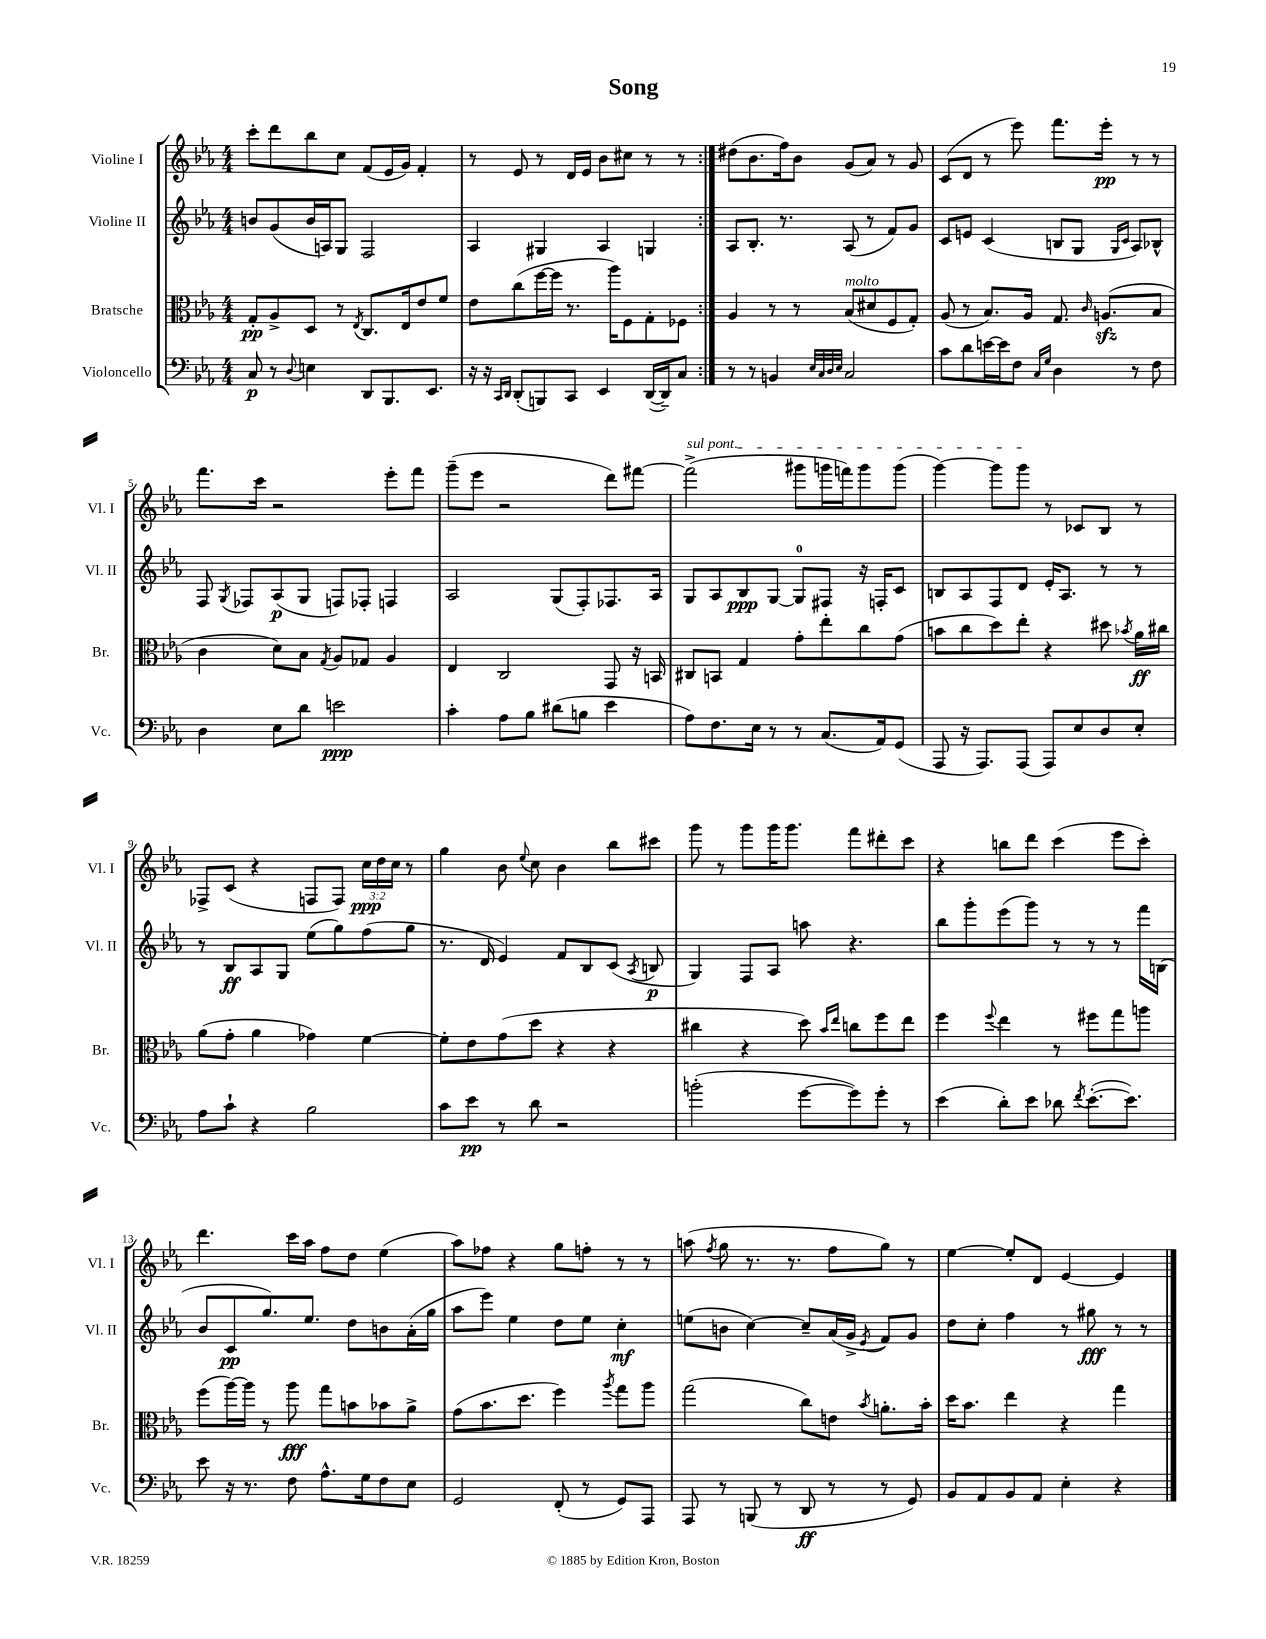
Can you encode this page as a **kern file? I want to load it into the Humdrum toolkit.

**kern	**kern	**kern	**kern
*staff4	*staff3	*staff2	*staff1
*clefF4	*clefC3	*clefG2	*clefG2
*k[b-e-a-]	*k[b-e-a-]	*k[b-e-a-]	*k[b-e-a-]
*M4/4	*M4/4	*M4/4	*M4/4
8C/	8G'/L	8b/L	8ccc'\L
8r	8A-^/	(8g/	8ddd\
8qqD/	.	.	.
4E\	8D/J	16b/L	8bb-\
.	.	16A/J)	.
.	8r	8G/J	8cc\J
.	8qE-/	.	.
8DD/L	8.C/L	2F/	(8f/L
8.BBB-/	.	.	16e-/L
.	16E-/k	.	16g/JJ)
.	8e-/	.	4f'/
8.EE-/J	.	.	.
.	8f/J	.	.
=	=	=	=
16r	8e-\L	4A-/	8r
16r	.	.	.
16qqCC/LL	.	.	.
16qqDD/JJ	.	.	.
(8DD'/L	(8cc\	.	8e-/
8BBB/)	[16ff\L	4G#/	8r
.	16ff\]JJ	.	.
8CC/J	8.r	.	16d/LL
.	.	.	16e-/JJ
4EE-/	.	4A-/	8b-\L
.	16aa-\LK)	.	.
.	8F\	.	8cc#\J
([16DD/LL	8G'\	4G/	8r
16DD~/]J)	.	.	.
8C/J	8F-\J	.	8r
=:|!	=:|!	=:|!	=:|!
8r	4A-/	8A-/L	(8dd#\L
8r	.	8.B-'/J	8.b-\
4BB/	8r	.	.
.	.	8.r	16ff\k)
.	8r	.	8b-\J
32qqE-/LLL	.	.	.
32qqC/	.	.	.
32qqD/	.	.	.
32qqE-/JJJ	.	.	.
2C/	(8B-/L	(8A-/	(8g/L
.	8d#/	8r	8a-/J)
.	8F/	8f/L)	8r
.	8G'/J)	8g/J	8g/
=	=	=	=
8c\L	(8A-/	8c/L	(8c/L
8d\	8r	8e/J	8d/J
[16e\L	8.B-/L)	(4c/	8r
16e\]J	.	.	.
8F\J	.	.	8eee-\)
.	16A-/Jk	.	.
16qqC/LL	.	.	.
16qqG/JJ	.	.	.
4D\	8.G/	8B/L	8.fff\L
.	.	8G/J	.
.	16qqc/	.	.
.	(8.A/L	.	16eee-'\Jk
.	.	16qqG/LL	.
.	.	16qqc/JJ	.
8r	.	8A-/L)	8r
8F\	8B-/J	8B-^^/J	8r
=	=	=	=
4D\	4c\	8F/	8.fff\L
.	.	8qG/	.
.	.	8F-/L	.
.	.	.	16ccc\Jk
8E-\L	8d\L)	(8A-/	2r
8d\J	8B-\J	8G/J	.
.	8qG/	.	.
2e\	8A-/L	8F/L)	.
.	8G-/J	8F-'/J	.
.	4A-/	4F/	8eee-'\L
.	.	.	8fff\J
=	=	=	=
4c'\	4E-/	2A-/	(8ggg~\L
.	.	.	8eee-\J
8A-\L	2C/	.	2r
8B-\J	.	.	.
(8d#\L	.	(8G/L	.
8B\J	.	8F'/)	.
4e-\	8GG/	8.F-/	8ddd\L)
.	16r	.	[8fff#\J
.	16BB/	16A-/Jk	.
=	=	=	=
8A-\L)	8C#/L	8G/L	(2fff#^\]
8.F\	8BB/J	8A-/	.
.	4G/	8B-/	.
16E-\Jk	.	.	.
8r	.	[8G/J	.
8r	8g'\L	8G/]L	8ggg#\L
(8.C/L	8ee-'\	8F#/J	16ggg\L
.	.	.	16fff\J)
.	8cc\	16r	8ggg\
16AA-/k)	.	16F'/LK	.
(8GG/J	(8g\J	8c/J	(8ggg\J
=	=	=	=
8AAA-/	8b\L	8B/L	[4ggg\)
16r	8cc\	8A-/	.
8.AAA-/L)	.	.	.
.	8dd\)	8F/	8ggg\]L
(8AAA-/J	8ee-'\J	8d/J	8ggg\J
8AAA-/L)	4r	16e-'/LK	8r
.	.	8.A-/J	.
8E-/	.	.	8c-/L
8D/	8dd#\	8r	8B-/J
.	8qb-/	.	.
8E-'/J	16a-\LL	8r	8r
.	16cc#\JJ	.	.
=	=	=	=
8A-\L	(8a-\L	8r	8F-^/L
8c`\J	8g'\J	8B-/L	(8c/J
4r	4a-\	8A-/	4r
.	.	8G/J	.
2B-\	4g-\)	(8ee-\L	8F/L
.	.	8gg\)	8F/J)
.	[4f\	(8ff\	24cc\LL
.	.	.	24dd\
.	.	.	24cc\JJ
.	.	8gg\J	8r
=	=	=	=
8c\L	8f'\]L	8.r	4gg\
8e-\J	8e-\	.	.
.	.	16d/	.
8r	(8g\	4e-/)	8b-\
.	.	.	8qqee-/
8d\	8dd\J	.	8cc\
2r	4r	8f/L	4b-\
.	.	8B-/	.
.	4r	(8c/J	8bb-\L
.	.	8qA-/	.
.	.	8B/	8ccc#\J
=	=	=	=
(2b'\	4cc#\	4G/)	8ggg\
.	.	.	8r
.	4r	8F/L	8ggg\L
.	.	8A-/J	16ggg\K
.	.	.	8.ggg\J
[8g\L	8dd\)	8aa\	.
.	16qqb-/LL	.	.
.	16qqee-/JJ	.	.
8g\])	8cc\L	4.r	8fff\L
8g'\J	8ff\	.	8ddd#'\
8r	8ee-\J	.	8ccc\J
=	=	=	=
(4e-\	4ff\	8bb-\L	4r
.	.	8ggg'\	.
.	8qqff/	.	.
8d'\L)	4ee-\	(8eee-\	8bb\L
8e-\J	.	8ggg\J)	8ddd\J
8d-\	8r	8r	(4ccc\
8qf/	.	.	.
([8.e-'\L	8ff#\L	8r	.
.	8gg\	8r	8eee-\L
8.e-\]J)	.	.	.
.	8aa\J	16fff\LL	8ccc'\J)
.	.	(16B\JJ	.
=	=	=	=
8e-\	(8ff\L	8b-/L	4.ddd\
16r	[16aa-\L)	8c/	.
8.r	16aa-\]JJ	.	.
.	8r	8.gg/)	.
8F\	8aa-\	.	16ccc\LL
.	.	8.ee-/J	16aa-\JJ
8.A-^^\L	8gg\L	.	8ff\L
.	8b\	8dd\L	8dd\J
16G\k	.	.	.
8F\	8b-\	8b\	(4ee-\
8E-\J	8a-^\J	(16a-'\L	.
.	.	16gg\JJ	.
=	=	=	=
2GG/	(8g\L	8aa-\L	8aa-\L)
.	8.b-\	8eee-\J)	8ff-\J
.	.	4ee-\	4r
.	8.dd\J	.	.
(8FF'/	4ff\)	8dd\L	8gg\L
8r	.	8ee-\J	8ff'\J
.	8qaa-/	.	.
8GG/L)	8gg\L	4cc'\	8r
8AAA-/J	8aa-\J	.	8r
=	=	=	=
8AAA-/	(2gg\	(8ee\L	(8aa\
.	.	.	8qff/
8r	.	8b\J	8gg\
(8BBB/	.	[4cc\)	8.r
8r	.	.	.
.	.	.	8.r
8DD/	8cc\L)	8cc~/]L	.
8r	8e\J	(16a-/L	8ff\L
.	.	16g^/JJ	.
.	8qb-/	8qe-/	.
8r	8.a'\L	8f/L)	8gg\J)
8GG/)	.	8g/J	8r
.	16b-'\Jk	.	.
=	=	=	=
8BB-/L	16dd\LK	8dd\L	[4ee-\
.	8.b-\J	.	.
8AA-/	.	8cc'\J	.
8BB-/	4ee-\	4ff\	8ee-'/]L
8AA-/J	.	.	8d/J
4E-'\	4r	8r	[4e-/
.	.	8gg#\	.
4r	4gg\	8r	4e-/]
.	.	8r	.
==	==	==	==
*-	*-	*-	*-
